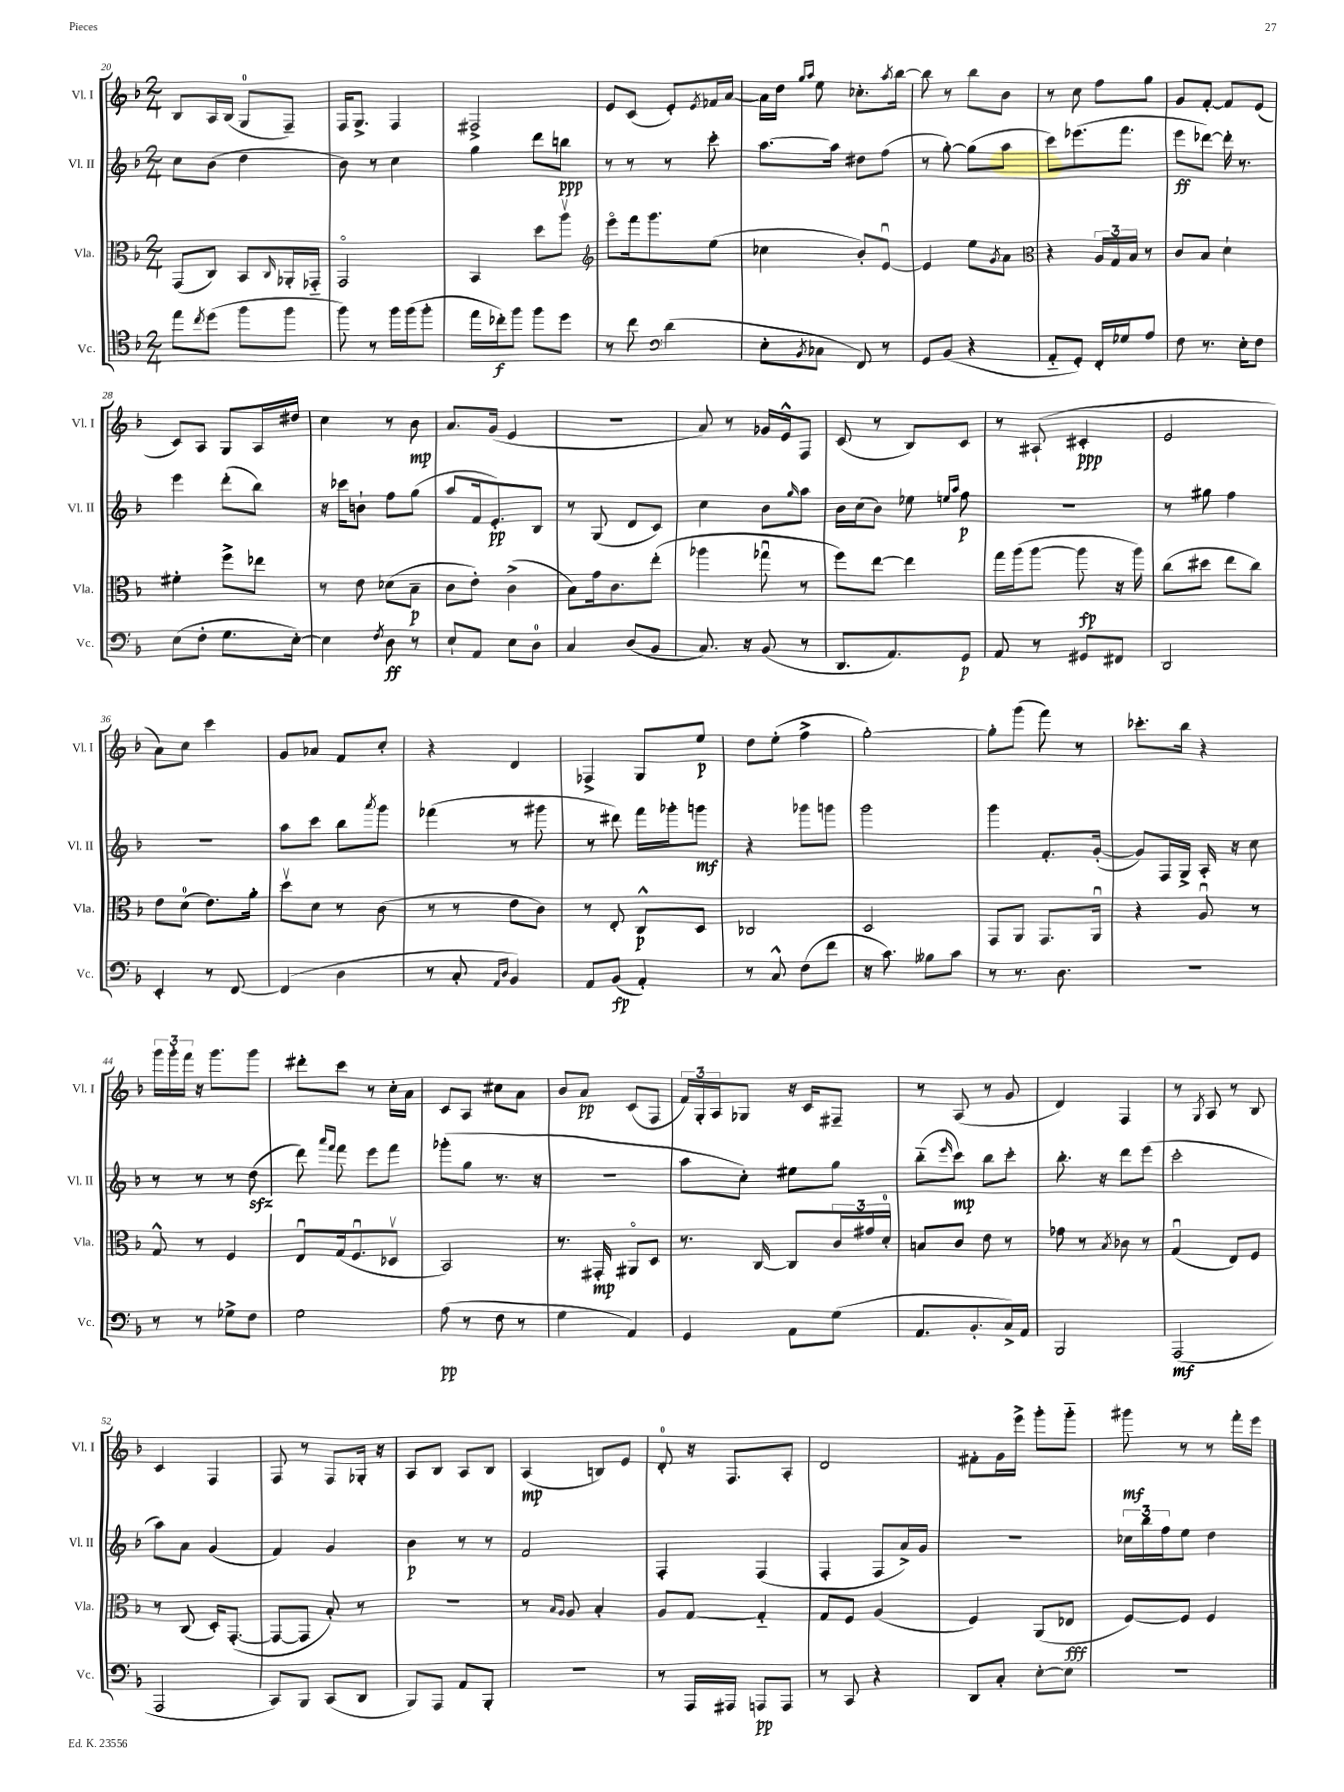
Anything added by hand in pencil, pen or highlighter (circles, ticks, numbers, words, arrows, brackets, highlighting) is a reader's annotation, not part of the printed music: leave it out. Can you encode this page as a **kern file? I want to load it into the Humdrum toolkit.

**kern	**dynam	**kern	**dynam	**kern	**dynam	**kern	**dynam
*part4	*part4	*part3	*part3	*part2	*part2	*part1	*part1
*staff4	*staff4	*staff3	*staff3	*staff2	*staff2	*staff1	*staff1
*I"Vc.	*	*I"Vla.	*	*I"Vl. II	*	*I"Vl. I	*
*I'Vc.	*	*I'Vla.	*	*I'Vl. II	*	*I'Vl. I	*
*clefC4	*	*clefC3	*	*clefG2	*	*clefG2	*
*k[b-]	*	*k[b-]	*	*k[b-]	*	*k[b-]	*
*M2/4	*	*M2/4	*	*M2/4	*	*M2/4	*
=20	=20	=20	=20	=20	=20	=20	=20
8ee\L	.	(8GG/L	.	8cc\L	.	8B-/L	.
8qcc/	.	.	.	.	.	.	.
(8dd\J	.	8C/J)	.	(8b-\J	.	16A/L	.
.	.	.	.	.	.	(16B-/JJ	.
8ff\L	.	8BB-/L	.	4dd\	.	8G/L	.
.	.	16qqC/	.	.	.	.	.
8ff\J	.	16AA-X'/L	.	.	.	8F~/J)	.
.	.	16GG-X/JJ	.	.	.	.	.
=21	=21	=21	=21	=21	=21	=21	=21
8ff\)	.	2GG/	.	8b-\)	.	16F/KL	.
.	.	.	.	.	.	8.G^/J	.
8r	.	.	.	8r	.	.	.
16ff\LL	.	.	.	4cc\	.	4F/	.
(16ff\J	.	.	.	.	.	.	.
8ff'\J	.	.	.	.	.	.	.
=22	=22	=22	=22	=22	=22	=22	=22
16ee\LL	.	4BB-/	.	4gg\	.	2F#X^/	.
16cc-X'\J)	f	.	.	.	.	.	.
8ff\J	.	.	.	.	.	.	.
8ff\L	.	8dd\L	.	8ddd\L	.	.	.
8dd\J	.	8aav\J	.	8bbn\J	ppp	.	.
=23	=23	=23	=23	=23	=23	=23	=23
*	*	*clefG2	*	*	*	*	*
8r	.	8eee\L	.	8r	.	8e/L	.
8cc\	.	16fff\k	.	8r	.	(8c/J	.
.	.	8.ggg\	.	.	.	.	.
*clefF4	*	*	*	*	*	*	*
(4d\	.	.	.	8r	.	8e'/L)	.
.	.	.	.	.	.	8qe/	.
.	.	(8ee\J	.	8ccc'\	.	16f-X/L	.
.	.	.	.	.	.	[16a/JJ	.
=24	=24	=24	=24	=24	=24	=24	=24
8E'\L	.	4cc-X\	.	[8.aa\L	.	16a\LL]	.
.	.	.	.	.	.	16dd\JJ	.
.	.	.	.	.	.	16qqgg/LL	.
8qBB-/	.	.	.	.	.	16qqaa/JJ	.
8C-X\J	.	.	.	.	.	8ee\	.
.	.	.	.	16aa\Jk]	.	.	.
8FF/)	.	8b-'/L)	.	8dd#X\L	.	8.cc-X'\L	.
8r	.	[8eu/J	.	(8ff\J	.	.	.
.	.	.	.	.	.	8qaa/	.
.	.	.	.	.	.	[16bb-\Jk	.
=25	=25	=25	=25	=25	=25	=25	=25
8GG/L	.	4e/]	.	8r	.	8bb-\]	.
(8BB-/J	.	.	.	[8gg'\)	.	8r	.
4r	.	8ee\L	.	(8gg\L]	.	8bb-\L	.
.	.	8qg/	.	.	.	.	.
.	.	8a\J	.	8aa\J	.	8b-\J	.
=26	=26	=26	=26	=26	=26	=26	=26
*	*	*clefC3	*	*	*	*	*
8AA/L	.	4r	.	8ccc\L)	.	8r	.
8GG'/J)	.	.	.	(8.eee-X\	.	8cc\	.
16FF'/LL	.	24A/LL	.	.	.	8ff\L	.
.	.	24G/	.	.	.	.	.
16G-X/J	.	.	.	8.fff\J	.	.	.
.	.	24B-/JJ	.	.	.	.	.
8A/J	.	8r	.	.	.	8gg\J	.
=27	=27	=27	=27	=27	=27	=27	=27
8F\	.	8c/L	.	8eee\L	ff	8g/L	.
8.r	.	8B-/J	.	[8ddd-X\J)	.	[8f'/J	.
.	.	4d`\	.	16ddd-'\]	.	8f/L]	.
16E'\KL	.	.	.	8.r	.	.	.
8F\J	.	.	.	.	.	(8e/J	.
!!LO:LB:g=z
=28	=28	=28	=28	=28	=28	=28	=28
(8E\L	.	4f#X'\	.	4eee\	.	8c/L)	.
8F'\J	.	.	.	.	.	8A/J	.
8.G\L	.	8ff^\L	.	(8ddd'\L	.	8G/L	.
.	.	8ee-X\J	.	8bb-\J)	.	16A/L	.
[16E'\Jk)	.	.	.	.	.	16dd#X/JJ	.
=29	=29	=29	=29	=29	=29	=29	=29
4E\]	.	8r	.	16r	.	4cc\	.
.	.	.	.	16ccc-X\KL	.	.	.
.	.	8e\	.	8bn`\J	.	.	.
8qF/	.	.	.	.	.	.	.
8D\	ff	(8d-X\L	.	8ff\L	.	8r	.
8r	.	8B-~\J	p	(8gg\J	.	8b-\	mp
=30	=30	=30	=30	=30	=30	=30	=30
8E`/L	.	8c\L	.	8aa/L	.	8.a/L	.
8AA/J	.	8e'\J)	.	16f/k	.	.	.
.	.	.	.	8.e'/)	pp	(16g/Jk	.
8E\L	.	(4c^\	.	.	.	4e/	.
8D\J	.	.	.	8B-/J	.	.	.
=31	=31	=31	=31	=31	=31	=31	=31
4C/	.	8B-\L)	.	8r	.	2r	.
.	.	16g\k	.	(8G/	.	.	.
.	.	8.c\	.	.	.	.	.
(8D/L	.	.	.	8d/L	.	.	.
8BB-/J	.	(8ee'\J	.	8c/J)	.	.	.
=32	=32	=32	=32	=32	=32	=32	=32
8.C/)	.	4aa-X\	.	4cc\	.	8a/)	.
.	.	.	.	.	.	8r	.
16r	.	.	.	.	.	.	.
(8BB-/	.	8gg-Xu\	.	8b-\L	.	16g-X/LL	.
.	.	.	.	.	.	16e^^/J	.
.	.	.	.	16qqgg/	.	.	.
8r	.	8r	.	8aa\J	.	8F/J	.
=33	=33	=33	=33	=33	=33	=33	=33
8.DD/L	.	8ff\L)	.	16b-\LL	.	(8c/	.
.	.	.	.	(16cc\J	.	.	.
.	.	[8ee\J	.	8b-\J)	.	8r	.
8.AA/)	.	.	.	.	.	.	.
.	.	4ee\]	.	8ee-X\	.	8B-/L)	.
.	.	.	.	16qqeen/LL	.	.	.
.	.	.	.	16qqaa/JJ	.	.	.
8GG/J	p	.	.	8ff\	p	8c/J	.
=34	=34	=34	=34	=34	=34	=34	=34
8AA/	.	16gg\LL	.	2r	.	8r	.
.	.	(16aa\J	.	.	.	.	.
8r	.	[8aa\J	.	.	.	(8A#X`/	.
8GG#X/L	.	8aa\]	fp	.	.	4c#X'/	ppp
8FF#X/J	.	16r	.	.	.	.	.
.	.	16aa\)	.	.	.	.	.
=35	=35	=35	=35	=35	=35	=35	=35
2DD/	.	(8cc\L	.	8r	.	2e/	.
.	.	8dd#X\J	.	8gg#X\	.	.	.
.	.	8ee\L	.	4ff\	.	.	.
.	.	8cc\J)	.	.	.	.	.
!!LO:LB:g=z
=36	=36	=36	=36	=36	=36	=36	=36
4EE'/	.	8e\L	.	2r	.	8a\L)	.
.	.	(8d\J	.	.	.	8cc\J	.
8r	.	8.e\L)	.	.	.	4ccc\	.
[8FF/	.	.	.	.	.	.	.
.	.	16a'\Jk	.	.	.	.	.
=37	=37	=37	=37	=37	=37	=37	=37
(4FF/]	.	8ddv\L	.	8aa\L	.	8g/L	.
.	.	8d\J	.	8ccc\J	.	8a-X/J	.
4D\	.	8r	.	8bb-\L	.	8f/L	.
.	.	.	.	8qaaa/	.	.	.
.	.	(8c\	.	8ggg\J	.	8cc'/J	.
=38	=38	=38	=38	=38	=38	=38	=38
8r	.	8r	.	(4fff-X\	.	4r	.
8C'/	.	8r	.	.	.	.	.
16qqAA/LL	.	.	.	.	.	.	.
16qqD/JJ	.	.	.	.	.	.	.
4BB-/)	.	8e\L	.	8r	.	4d/	.
.	.	8c\J)	.	8ggg#X\	.	.	.
=39	=39	=39	=39	=39	=39	=39	=39
8AA/L	.	8r	.	8r	.	4F-X^/	.
(8BB-/J	fp	8E'/	.	8ddd#X\)	.	.	.
4AA'/)	.	8C^^/L	p	16fff\LL	.	8G/L	.
.	.	.	.	16ggg-X'\J	.	.	.
.	.	8D/J	.	8gggn\J	mf	8ee/J	p
=40	=40	=40	=40	=40	=40	=40	=40
8r	.	2C-X/	.	4r	.	8dd\L	.
8C^^/	.	.	.	.	.	(8ee'\J	.
(8F\L	.	.	.	8ggg-X\L	.	4ff^\	.
8f\J	.	.	.	8gggn\J	.	.	.
=41	=41	=41	=41	=41	=41	=41	=41
16r	.	2D/	.	2ggg\	.	[2gg'\)	.
8.c\)	.	.	.	.	.	.	.
8B--X\L	.	.	.	.	.	.	.
8c\J	.	.	.	.	.	.	.
=42	=42	=42	=42	=42	=42	=42	=42
8r	.	8GG/L	.	4ggg\	.	8gg'\L]	.
8.r	.	8AA/J	.	.	.	(8ggg\J	.
.	.	8.GG/L	.	8.f'/L	.	8fff\)	.
8.D\	.	.	.	.	.	.	.
.	.	.	.	.	.	8r	.
.	.	16AAu/Jk	.	([16g'/Jk	.	.	.
=43	=43	=43	=43	=43	=43	=43	=43
2r	.	4r	.	8g/L])	.	8.ccc-X'\L	.
.	.	.	.	16F/L	.	.	.
.	.	.	.	16G^/JJ	.	16bb-\Jk	.
.	.	8Au/	.	16A'/	.	4r	.
.	.	.	.	16r	.	.	.
.	.	8r	.	8cc\	.	.	.
!!LO:LB:g=z
=44	=44	=44	=44	=44	=44	=44	=44
8r	.	8G^^/	.	8r	.	24ggg\LL	.
.	.	.	.	.	.	24ggg'\	.
.	.	.	.	.	.	24fff\JJ	.
8r	.	8r	.	8r	.	16r	.
.	.	.	.	.	.	8.ggg\L	.
8G-X^\L	.	4F/	.	8r	.	.	.
8F\J	.	.	.	(8ddzz\	.	8ggg\J	.
=45	=45	=45	=45	=45	=45	=45	=45
2G\	.	8Eu/L	.	8ddd\)	.	8ddd#X'\L	.
.	.	.	.	16qqaaa/LL	.	.	.
.	.	.	.	16qqfff/JJ	.	.	.
.	.	(16G/k	.	8fff\	.	8ccc\J	.
.	.	8.Fu/	.	.	.	.	.
.	.	.	.	8eee\L	.	8r	.
.	.	8D-Xv/J	.	8fff\J	.	16cc'\LL	.
.	.	.	.	.	.	16a\JJ	.
=46	=46	=46	=46	=46	=46	=46	=46
(8A\	pp	2BB-/)	.	(8ggg-X'\L	.	8c/L	.
8r	.	.	.	8gg\J	.	8A/J	.
8F\	.	.	.	8.r	.	8cc#X\L	.
8r	.	.	.	.	.	8a\J	.
.	.	.	.	16r	.	.	.
=47	=47	=47	=47	=47	=47	=47	=47
4G\	.	8.r	.	2r	.	8b-/L	.
.	.	.	.	.	.	8a/J	pp
.	.	16GG#X'/	mp	.	.	.	.
4AA/)	.	8AA#X/L	.	.	.	(8c/L	.
.	.	8D/J	.	.	.	8F/J	.
=48	=48	=48	=48	=48	=48	=48	=48
4GG/	.	8.r	.	8aa\L	.	24f/LL)	.
.	.	.	.	.	.	24G'/	.
.	.	.	.	.	.	24A/J	.
.	.	.	.	8cc'\J)	.	8G-X/J	.
.	.	[16C/	.	.	.	.	.
8AA\L	.	8C/L]	.	8ee#X\L	.	16r	.
.	.	.	.	.	.	16c/KL	.
(8G\J	.	24c/L	.	8gg\J	.	8F#X~/J	.
.	.	24g#X/	.	.	.	.	.
.	.	24d'/JJ	.	.	.	.	.
=49	=49	=49	=49	=49	=49	=49	=49
8.AA/L	.	8Bn/L	.	(8bb-\L	.	8r	.
.	.	.	.	16qqeee/	.	.	.
.	.	8c/J	.	8ccc\J)	mp	(8A/	.
8.BB-'/	.	.	.	.	.	.	.
.	.	8e\	.	8bb-\L	.	8r	.
16C^/L)	.	8r	.	8ccc'\J	.	8g/	.
16AA/JJ	.	.	.	.	.	.	.
=50	=50	=50	=50	=50	=50	=50	=50
2BBB-/	.	8g-X\	.	8.bb-'\	.	4d/)	.
.	.	8r	.	.	.	.	.
.	.	.	.	16r	.	.	.
.	.	8qB-/	.	.	.	.	.
.	.	8c-X\	.	8ddd\L	.	4F/	.
.	.	8r	.	(8eee\J	.	.	.
=51	=51	=51	=51	=51	=51	=51	=51
(2AAA/	mf	(4Gu/	.	2ccc'\	.	8r	.
.	.	.	.	.	.	8qG/	.
.	.	.	.	.	.	8A/	.
.	.	8E/L)	.	.	.	8r	.
.	.	8F/J	.	.	.	8B-/	.
!!LO:LB:g=z
=52	=52	=52	=52	=52	=52	=52	=52
2AAA/	.	8r	.	8aa\L)	.	4c/	.
.	.	(8C/	.	8a\J	.	.	.
.	.	16D'/KL)	.	(4g/	.	4F/	.
.	.	([8.GG'/J	.	.	.	.	.
=53	=53	=53	=53	=53	=53	=53	=53
8CC/L)	.	8GG/L_	.	4f/)	.	8F/	.
8BBB-/J	.	8GG/J]	.	.	.	8r	.
(8CC/L	.	8B-'/)	.	4g/	.	8F/L	.
8DD/J	.	8r	.	.	.	16G-X'/Jk	.
.	.	.	.	.	.	16r	.
=54	=54	=54	=54	=54	=54	=54	=54
8BBB-/L)	.	2r	.	4b-\	p	8A/L	.
8AAA/J	.	.	.	.	.	8B-/J	.
8AA/L	.	.	.	8r	.	8A/L	.
8BBB-'/J	.	.	.	8r	.	8B-/J	.
=55	=55	=55	=55	=55	=55	=55	=55
2r	.	8r	.	2f/	.	(4A/	mp
.	.	16qqB-/LL	.	.	.	.	.
.	.	16qqA/JJ	.	.	.	.	.
.	.	8A/	.	.	.	.	.
.	.	4B-'/	.	.	.	8Bn/L)	.
.	.	.	.	.	.	8e/J	.
=56	=56	=56	=56	=56	=56	=56	=56
8r	.	8A/L	.	4F'/	.	8d'/	.
16AAA/LL	.	[8G/J	.	.	.	16r	.
16AAA#X/JJ	.	.	.	.	.	8.F/L	.
8AAAn/L	pp	4G/]	.	(4F/	.	.	.
8AAA/J	.	.	.	.	.	8A'/J	.
=57	=57	=57	=57	=57	=57	=57	=57
8r	.	8G/L	.	4F'/	.	2d/	.
8CC/	.	8F/J	.	.	.	.	.
4r	.	(4A/	.	8F/L	.	.	.
.	.	.	.	16a^/L)	.	.	.
.	.	.	.	16g/JJ	.	.	.
=58	=58	=58	=58	=58	=58	=58	=58
8DD/L	.	4F/)	.	2r	.	8f#X'\L	.
8C'/J	.	.	.	.	.	16g\L	.
.	.	.	.	.	.	16eee^\JJ	.
[8E'\L	.	(8AA/L	.	.	.	8ggg'\L	.
8E\J]	.	8E-X/J	fff	.	.	8ggg\J	.
=59	=59	=59	=59	=59	=59	=59	=59
2r	.	[8F/L)	.	24cc-X\LL	.	8ggg#X\	mf
.	.	.	.	24bb-\	.	.	.
.	.	.	.	24ff\J	.	.	.
.	.	8F/J]	.	8ee\J	.	8r	.
.	.	4F/	.	4dd\	.	8r	.
.	.	.	.	.	.	16fff'\LL	.
.	.	.	.	.	.	16eee\JJ	.
==	==	==	==	==	==	==	==
*-	*-	*-	*-	*-	*-	*-	*-
